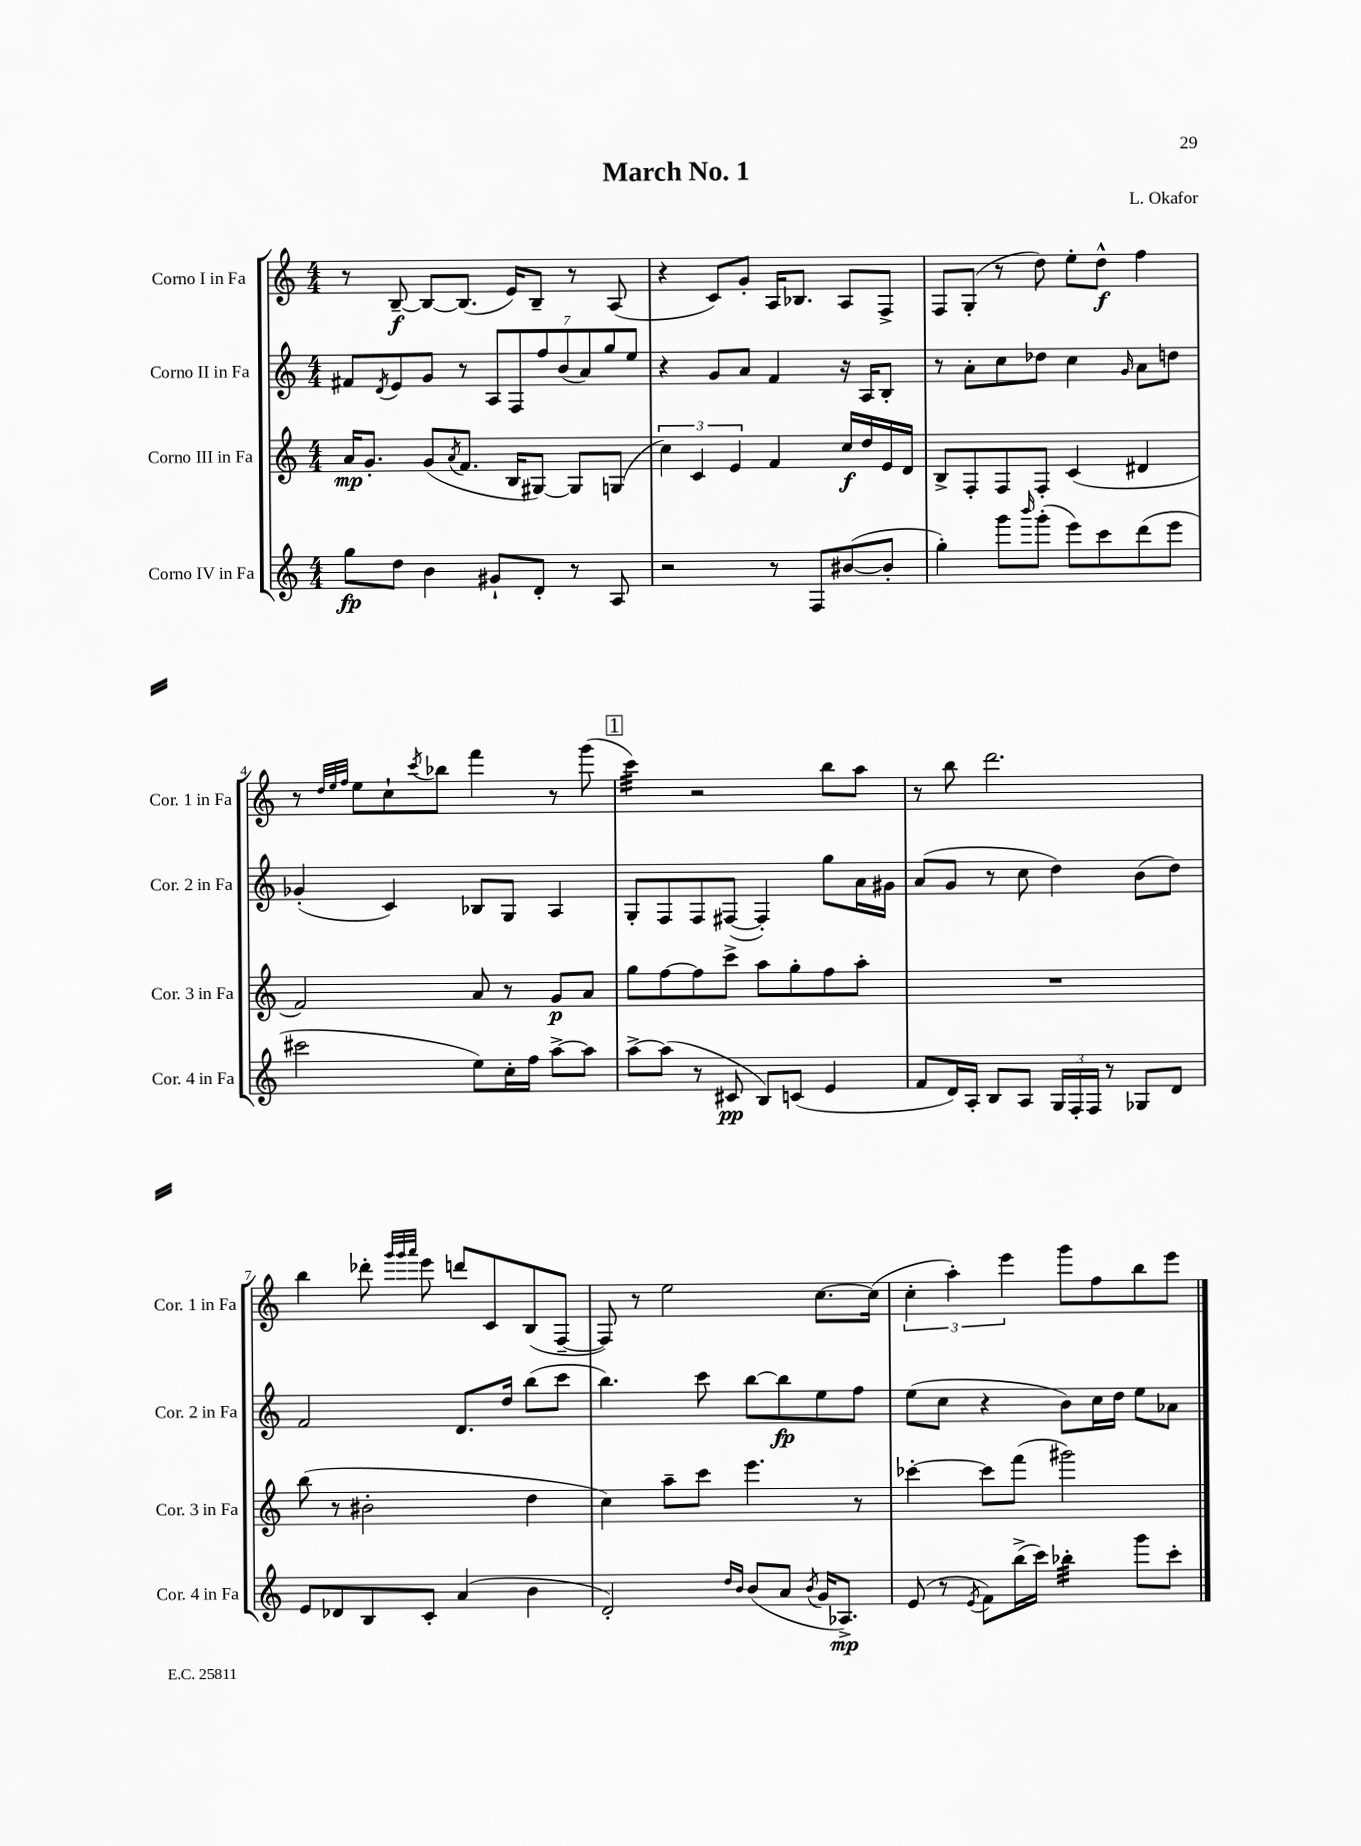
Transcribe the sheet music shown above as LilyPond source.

\header { title = "March No. 1" composer = "L. Okafor" }
<<
\new StaffGroup <<
\new Staff = "s0" \with { instrumentName = "Corno I in Fa" shortInstrumentName = "Cor. 1 in Fa" } {
    \clef treble \key c \major \numericTimeSignature \time 4/4
    r8 b8~--\f b8~ b8.( e'16) b8-- r8 a8( |
    r4 c'8) g'8-. a16 bes8. a8 f8-> |
    f8 g8-.( r8 d''8) e''8-. d''8-^\f f''4 |
    r8 \grace { d''32 e''32 f''32 } e''8 c''8-! \acciaccatura { c'''8 } bes''8 f'''4 r8 g'''8( |
    \mark \markup { \box "1" } c'''4:32) r2 b''8 a''8 |
    r8 b''8 d'''2. |
    b''4 des'''8-. \grace { g'''32 g'''32 a'''32 } e'''8 d'''8 c'8 b8( f8~-- |
    f8) r8 e''2 c''8.~ c''16( |
    \tuplet 3/2 { c''4-. a''4-.) e'''4 } g'''8 f''8 b''8 e'''8 \bar "|." |
}
\new Staff = "s1" \with { instrumentName = "Corno II in Fa" shortInstrumentName = "Cor. 2 in Fa" } {
    \clef treble \key c \major \numericTimeSignature \time 4/4
    fis'8 \acciaccatura { d'8 } e'8 g'8 r8 \tuplet 7/4 { a8 f8 f''8 b'8( a'8) g''8 e''8 } |
    r4 g'8 a'8 f'4 r16 a16 b8-. |
    r8 a'8-. c''8 des''8 c''4 \grace { g'16 } a'8 d''8 |
    ges'4-.( c'4) bes8 g8 a4 |
    \mark \markup { \box "1" } g8-. f8 f8 fis8~( fis4-.) g''8 a'16 gis'16 |
    a'8( g'8 r8 c''8 d''4) b'8( d''8) |
    f'2 d'8. d''16 b''8( c'''8 |
    b''4.) c'''8 b''8~ b''8\fp e''8 f''8 |
    e''8( c''8 r4 b'8) c''16 d''16 e''8 aes'8 \bar "|." |
}
\new Staff = "s2" \with { instrumentName = "Corno III in Fa" shortInstrumentName = "Cor. 3 in Fa" } {
    \clef treble \key c \major \numericTimeSignature \time 4/4
    a'16\mp g'8.-. g'8( \acciaccatura { a'8 } f'8. b16 gis8~) gis8 g8( |
    \tuplet 3/2 { c''4) c'4 e'4 } f'4 c''16\f d''16 e'16 d'16 |
    b8-> f8-. f8 f8-. c'4( dis'4 |
    f'2) a'8 r8 g'8\p a'8 |
    \mark \markup { \box "1" } g''8 f''8~ f''8 c'''8-> a''8 g''8-. f''8 a''8-. |
    R1 |
    b''8( r8 bis'2-. d''4 |
    c''4) a''8-- c'''8 e'''4. r8 |
    ces'''4~-. ces'''8 f'''8( gis'''2) \bar "|." |
}
\new Staff = "s3" \with { instrumentName = "Corno IV in Fa" shortInstrumentName = "Cor. 4 in Fa" } {
    \clef treble \key c \major \numericTimeSignature \time 4/4
    g''8\fp d''8 b'4 gis'8-! d'8-. r8 a8 |
    r2 r8 f8 bis'8~( bis'8-. |
    g''4-.) g'''8 \grace { b'''16 } g'''8-.( e'''8) c'''8 d'''8( e'''8 |
    cis'''2 e''8) c''16-. f''16 a''8~-> a''8 |
    \mark \markup { \box "1" } a''8~-> a''8( r8 cis'8\pp b8) c'8( e'4 |
    f'8 d'16) a16-. b8 a8 \tuplet 3/2 { g16 f16-. f16 } r8 ges8 d'8 |
    e'8 des'8 b8 c'8-. a'4( b'4 |
    d'2-.) \grace { d''16 b'16 } b'8( a'8 \acciaccatura { b'8 } g'16 aes8.->\mp) |
    e'8( r8 \acciaccatura { e'8 } f'8) b''16->( c'''16) bes''4:32-. g'''8 c'''8-. \bar "|." |
}
>>
>>
